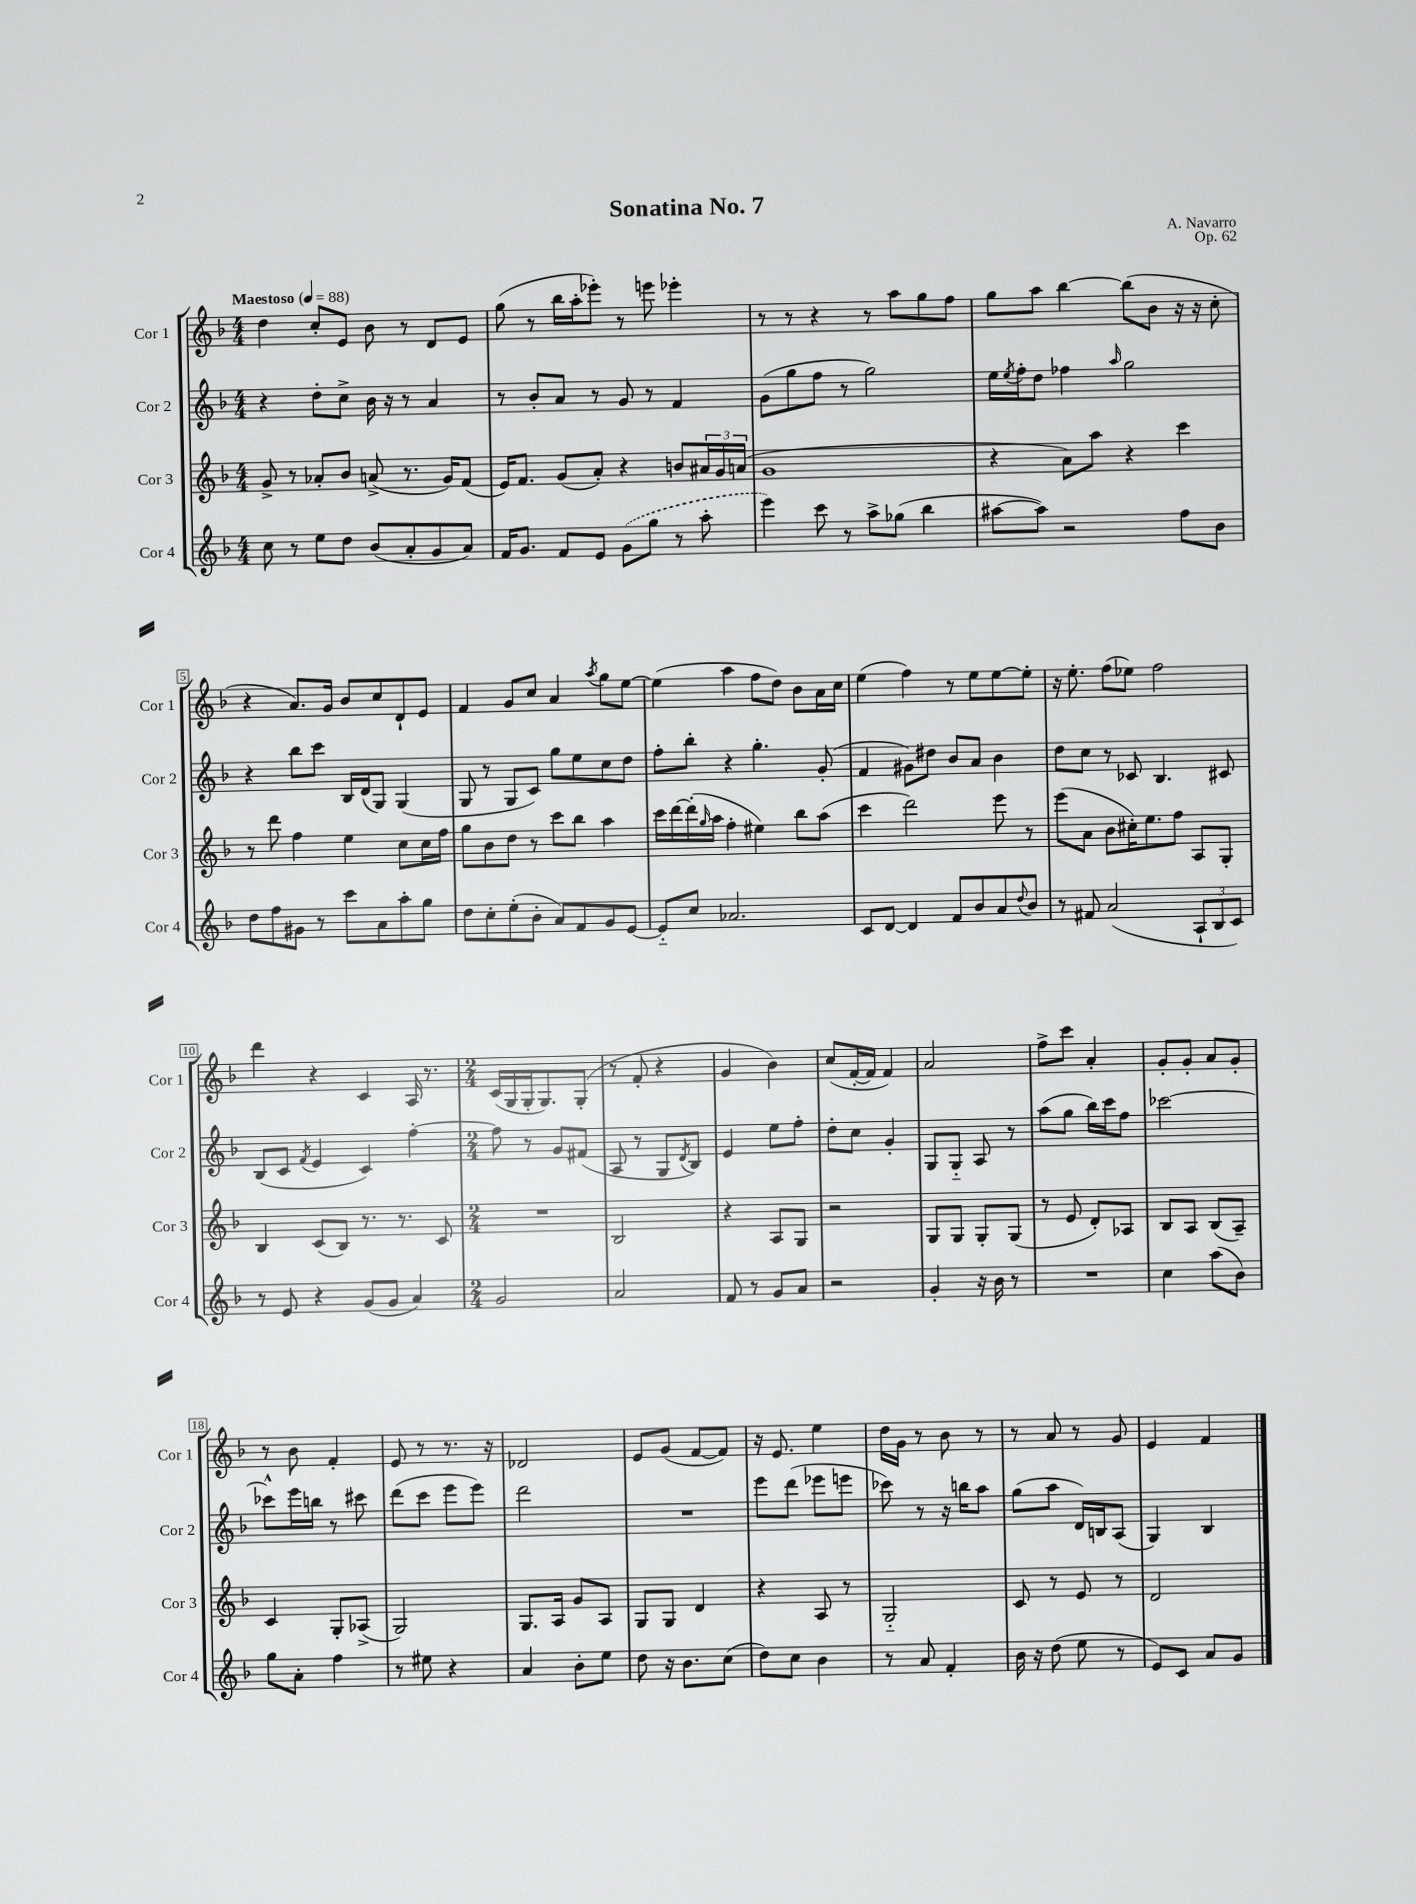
\header { title = "Sonatina No. 7" composer = "A. Navarro" opus = "Op. 62" }
<<
\new StaffGroup <<
\new Staff = "s0" \with { instrumentName = "Cor 1" shortInstrumentName = "Cor 1" } {
    \clef treble \key f \major \numericTimeSignature \time 4/4 \tempo "Maestoso" 4 = 88
    d''4 c''8-. e'8 bes'8 r8 d'8 e'8 |
    g''8( r8 bes''16 a''16-. ees'''8-.) r8 e'''8 ees'''4-. |
    r8 r8 r4 r8 a''8 g''8 f''8 |
    g''8 a''8 bes''4~ bes''8( bes'8 r16 r16 c''8-. |
    r4 a'8.) g'16 bes'8 c''8 d'8-! e'8 |
    f'4 g'8 c''8 a'4 \acciaccatura { a''8 } g''8 e''8~ |
    e''4( a''4 f''8 d''8) bes'8 a'16 c''16 |
    e''4( f''4) r8 e''8 e''8~ e''8-. |
    r16 e''8.-. f''8( ees''8) f''2 |
    d'''4 r4 c'4 a16 r8. |
    \numericTimeSignature \time 2/4 c'16( g16 g16-. g8.) g8-.( |
    r8 f'8-. r4 |
    g'4 bes'4) |
    c''8( f'16~-. f'16 f'4) |
    a'2 |
    f''8-> c'''8 a'4-. |
    g'8-. g'8-. a'8 g'8-. |
    r8 bes'8 f'4-. |
    e'8 r8 r8. r16 |
    des'2 |
    e'8 g'8( f'8~ f'8) |
    r16 e'8. e''4 |
    d''16 g'16 r8 bes'8 r8 |
    r8 a'8 r8 g'8 |
    e'4 f'4 \bar "|." |
}
\new Staff = "s1" \with { instrumentName = "Cor 2" shortInstrumentName = "Cor 2" } {
    \clef treble \key f \major \numericTimeSignature \time 4/4
    r4 d''8-. c''8-> bes'16 r16 r8 a'4 |
    r8 bes'8-. a'8 r8 g'8 r8 f'4 |
    g'8( g''8 f''8 r8 g''2) |
    e''16 \acciaccatura { e''8 } f''16-. d''8 fes''4 \grace { a''16 } g''2 |
    r4 bes''8 c'''8 bes16 d'16( g8) g4( |
    g8 r8 g8 c'8) g''8 e''8 c''8 d''8 |
    f''8-. bes''8-. r4 g''4.-. g'8-.( |
    f'4 gis'8) dis''8 bes'8 a'8 bes'4 |
    d''8 c''8 r8 ces'8 bes4. cis'8 |
    bes8( c'8 \acciaccatura { f'8 } e'4 c'4) f''4~-. |
    \numericTimeSignature \time 2/4 f''8 r8 g'8 fis'8( |
    a8 r8 g8 \acciaccatura { d'8 } bes8) |
    e'4 e''8 f''8-. |
    d''8-. c''8 g'4-. |
    g8 g8-_ a8 r8 |
    a''8( g''8 bes''16) c'''16 f''8 |
    ces'''2~ |
    ces'''8-^ e'''16 b''16 r8 cis'''8 |
    d'''8( c'''8 e'''8 e'''8) |
    d'''2 |
    R2 |
    e'''8 d'''8( ees'''8 e'''8 |
    ces'''8) r8 r16 b''16 a''8 |
    g''8( a''8 d'16) b16 a8( |
    g4) bes4 \bar "|." |
}
\new Staff = "s2" \with { instrumentName = "Cor 3" shortInstrumentName = "Cor 3" } {
    \clef treble \key f \major \numericTimeSignature \time 4/4
    g'8-> r8 aes'8-. bes'8 a'8->( r8. g'16) f'8( |
    e'16) f'8. g'8( a'8-.) r4 b'8 \tuplet 3/2 { ais'16 g'16 a'16( } |
    g'1 |
    r4 a'8) a''8 r4 c'''4 |
    r8 d'''8 f''4 e''4 c''8 c''16 f''16 |
    g''8 bes'8 d''8 r8 c'''8 bes''8 a''4 |
    c'''16 d'''16~ d'''16-.( \grace { g''16 } a''16 f''4-. eis''4) bes''8 a''8( |
    c'''4 d'''2) e'''8 r8 |
    e'''8( a'8 bes'8 cis''16-.) e''8. f''8 a8 g8-. |
    bes4 c'8( bes8) r8. r8. c'8 |
    \numericTimeSignature \time 2/4 R2 |
    bes2 |
    r4 a8 g8 |
    r2 |
    g8 g8 g8-. g8( |
    r8 e'8 d'8-.) aes8 |
    bes8 a8 bes8( a8--) |
    c'4 g8-. aes8->( |
    g2) |
    g8. a16 g'8 a8 |
    g8 g8 d'4 |
    r4 a8 r8 |
    g2-_ |
    c'8 r8 e'8 r8 |
    d'2 \bar "|." |
}
\new Staff = "s3" \with { instrumentName = "Cor 4" shortInstrumentName = "Cor 4" } {
    \clef treble \key f \major \numericTimeSignature \time 4/4
    c''8 r8 e''8 d''8 bes'8( a'8-. g'8 a'8) |
    f'16 g'8. f'8 e'8 \once \slurDashed g'8( g''8 r8 a''8-. |
    e'''4) c'''8 r8 a''8-> ges''8( bes''4 |
    ais''8~ ais''8) r2 f''8 bes'8 |
    d''8 f''8 gis'8 r8 c'''8 a'8 a''8-. g''8 |
    d''8 c''8-. e''8-.( bes'8-. a'8) f'8 g'8 e'8~ |
    e'8-_ c''8 aes'2. |
    c'8 d'8~ d'4 f'8 bes'8 a'8 \appoggiatura { d''8 } bes'8 |
    r8 fis'8 a'2( \tuplet 3/2 { a8-! bes8 c'8) } |
    r8 e'8 r4 g'8( g'8 a'4) |
    \numericTimeSignature \time 2/4 g'2 |
    a'2 |
    f'8 r8 g'8 a'8 |
    r2 |
    g'4-. r16 bes'16 r8 |
    R2 |
    c''4 a''8( bes'8) |
    g''8 a'8-. f''4 |
    r8 eis''8 r4 |
    a'4 bes'8-. e''8 |
    d''8 r16 bes'8. c''8( |
    d''8) c''8 bes'4 |
    r8 a'8 f'4-. |
    bes'16 r16 d''8( e''8 r8 |
    e'8) c'8 a'8 g'8 \bar "|." |
}
>>
>>
\layout { \context { \Score \override BarNumber.stencil = #(make-stencil-boxer 0.1 0.3 ly:text-interface::print) } }
